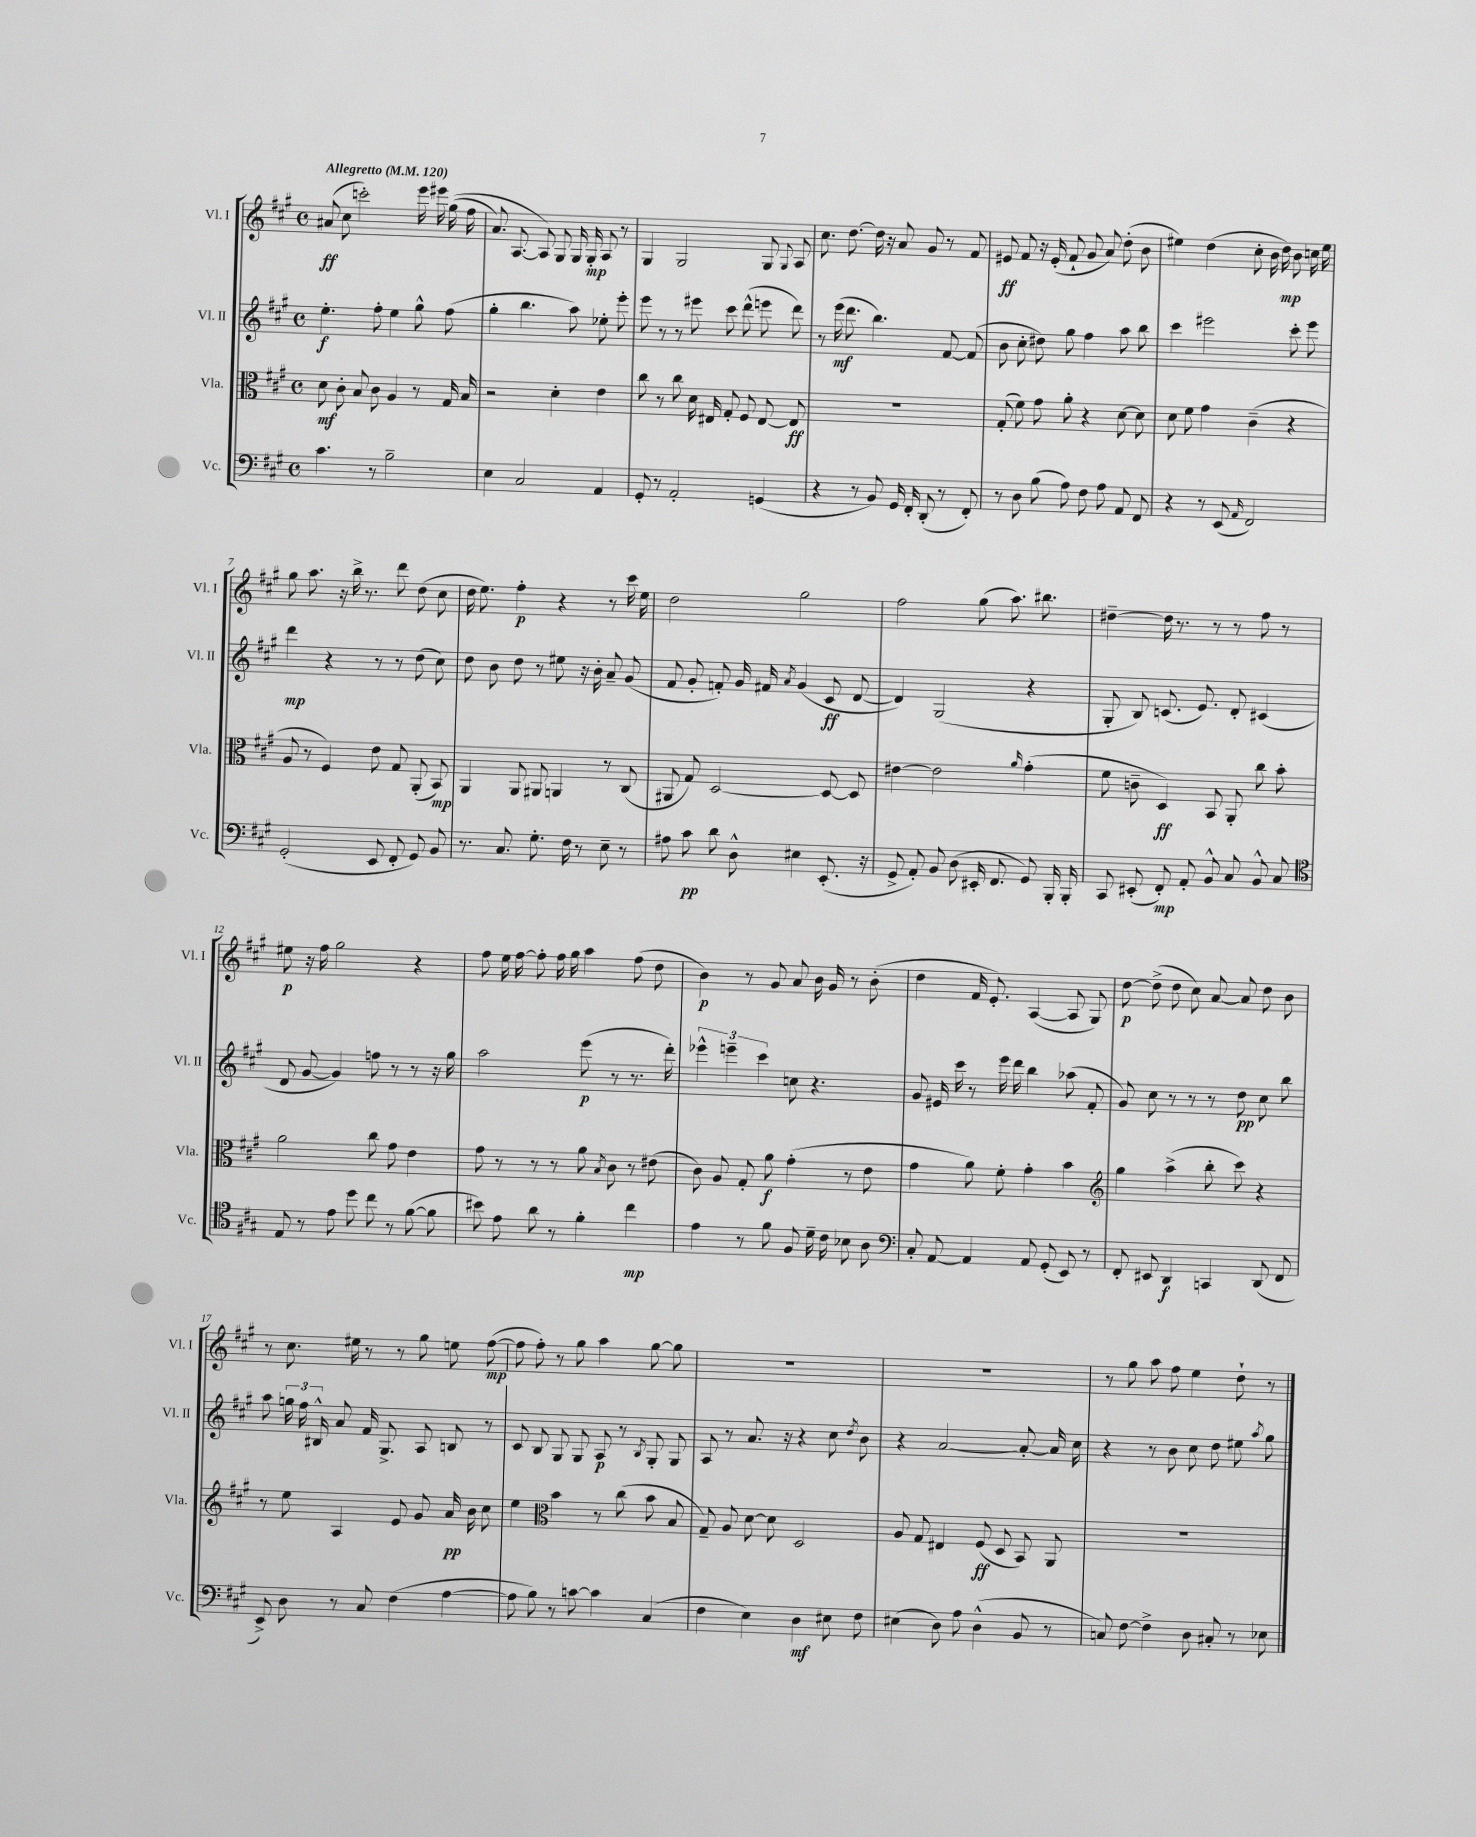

**kern	**kern	**kern	**kern
*staff4	*staff3	*staff2	*staff1
*clefF4	*clefC3	*clefG2	*clefG2
*k[f#c#g#]	*k[f#c#g#]	*k[f#c#g#]	*k[f#c#g#]
*M4/4	*M4/4	*M4/4	*M4/4
*met(c)	*met(c)	*met(c)	*met(c)
*MM120	*MM120	*MM120	*MM120
4.c#	8d	4.ee'	(8a#
.	8c#'	.	8cc#
.	8B	.	2ccc')
8r	8c#	8ff#'	.
2B~	4A	4ee	.
.	8r	8gg#^^	16eee
.	.	.	16eee#
.	16G#	(8ff#	&((16gg#
.	16B	.	16ff#
=	=	=	=
4E	2r	4gg#'	8.a)
.	.	.	[8.A
2C#	.	4.bb	.
.	.	.	8A]&)
.	4d'	.	8G#
.	.	8aa)	16G#
.	.	.	16G#'
4AA	4e	8ee-'	8A
.	.	8eee'	8r
=	=	=	=
8GG#'	8cc#	8eee	4G#
8r	8r	8r	.
2AA'	8cc#	8r	2G#
.	16d	8eee#	.
.	16E#	.	.
.	8G#'	8ccc#	.
.	8F#	(8ddd^^	.
(4GG	[8E#	8eee	8G#
.	.	.	8qqG#
.	8E#]	8ddd)	8A
=	=	=	=
4r	1r	8r	8.cc#
.	.	(16eee	.
.	.	8.ddd	[8.dd
8r	.	.	.
8BB)	.	4.bb)	16dd]
.	.	.	16r
16GG#	.	.	8a
16FF#'	.	.	.
(8DD'	.	.	8g#
8r	.	[8f#	8r
8FF#')	.	(8f#]	8f#
=	=	=	=
8r	(8G#'	8b	8e#
8D	8f#)	8cc#'	8f#
(8B	8g#	8dd#)	16r
.	.	.	(16e#'
8A)	8a'	8gg#	8f#`
8F#	4r	4ff#	8g#
8A	.	.	8a)
8AA	[8d	8aa	(8dd'
8FF#	8d]	8bb	8b
=	=	=	=
4r	8d	4ccc#	4ee#)
.	8f#	.	.
8r	4g#	2eee#	(4dd
(8EE	.	.	.
16qqAA	.	.	.
2FF#)	(4c#~	.	8cc#'
.	.	.	16b
.	.	.	16dd)
.	4r	8ccc#'	8b
.	.	8eee#	16cc
.	.	.	16ee#
=	=	=	=
(2GG#'	8A	4ddd	8gg#
.	8r	.	8.aa
.	4F#)	4r	.
.	.	.	16r
.	.	.	16bb^
.	.	.	8.r
8EE	8e	8r	.
8FF#'	8G#	8r	8ddd
8GG#)	(8AA'	(8dd	(8dd
8BB	8BB)	8cc#)	8cc#
=	=	=	=
8.r	4AA	8dd	16dd
.	.	.	8.ee)
.	.	8b	.
8.C#	.	.	.
.	8AA	8dd	4ff#'
8.G#'	8AA#	8r	.
.	4AA	8ee#	4r
16F#	.	.	.
8r	.	16r	.
.	.	16b'	.
8E~	8r	8a~	8r
8r	(8C#	(8g#	16ccc#
.	.	.	16ee
=	=	=	=
8A#	8AA#	8f#	2dd
8c#	8G#)	8g#'	.
8d	[2D	8f')	.
8D^^	.	16g#	.
.	.	16f#	.
.	.	8qa	.
4E#	.	(4g#	2gg#
(8.EE'	8D_	8c#	.
.	8D]	[8d	.
16r	.	.	.
=	=	=	=
8GG#^	[4e#	4d])	2ff#
8AA')	.	.	.
8BB	2e#]	(2G#	.
(8D	.	.	.
16EE#'	.	.	(8gg#
8.FF#	.	.	.
.	.	.	8.aa)
.	16qqa	.	.
8GG#)	(4g#'	4r	.
.	.	.	8.bb#
16BBB'	.	.	.
16BBB'	.	.	.
=	=	=	=
8CC#	8f#	8G#'	[4dd#~
(8EE#'	8c~	8B)	.
8FF#')	4D)	(8.c	16dd#]
.	.	.	8.r
8AA'	.	.	.
.	.	8.e)	.
8BB^^	8BB	.	8r
8C#	8AA'	8d'	8r
8BB^^	8cc#	(4c#	8ff#
8C#	8b'	.	8r
=	=	=	=
*clefC4	*	*	*
8E	2a	8d	8ee#
8r	.	[8g#	16r
.	.	.	16ff#
8e	.	4g#])	2gg#
8dd	.	.	.
8cc#	8cc#	8ff	.
8r	8g#	8r	.
([8f#	4e	8r	4r
8f#]	.	16r	.
.	.	16gg#	.
=	=	=	=
8b#)	8g#	2aa	8ff#
8e	8r	.	16ee
.	.	.	[16ff#
8a	8r	.	8ff#']
8r	8r	.	16ff#
.	.	.	16gg#
4f#'	8a	(8eee	4aa
.	8qB	.	.
.	8c#	8r	.
4cc#	8r	8.r	(8ff#
.	(8e#	.	8dd
.	.	16ddd')	.
=	=	=	=
4e	8c#)	6eee-^^	4b)
.	8A	.	.
.	.	6eee~	.
8r	8G#'	.	8r
.	.	6ccc#	.
8f#	8a	.	8g#
8F#	(4g#'	8cc	8a
16d~	.	4.r	16b
16c#	.	.	16g#
8B-	8r	.	8r
8A	8e	.	(8b'
=	=	=	=
*clefF4	*	*	*
8C#'	4g#	8g#	4dd
[8AA	.	16e#	.
.	.	16ccc#	.
4AA]	8a)	8r	16f#
.	.	.	8.e')
.	8f#'	16eee	.
.	.	16ddd	.
8AA	4g#'	4bb	([4A
(8GG#'	.	.	.
8EE)	4b	(8aa-	8A]
8r	.	8f#'	8G#)
=	=	=	=
*	*clefG2	*	*
8FF#'	4gg#	8g#)	[8dd
8EE#	.	8cc#	(8dd^]
4DD	(4aa^	8r	8dd
.	.	8r	8cc#)
4CC	8bb'	8r	[8a
.	8ccc#)	8dd	8a]
(8DD	4r	8cc#	8dd
8FF#	.	8bb	8b
=	=	=	=
8EE^)	8r	8aa	8r
8D	8ee	24gg	8.cc#
.	.	24ff#	.
.	.	24B#^^	.
8r	4A	8a	.
.	.	.	16ee#
8C#	.	16f#	8r
.	.	8.G#^	.
(4F#	8e	.	8r
.	8g#	8A	8gg#
[4A	16a	8B	8ee
.	16b	.	.
.	8cc#	8r	([8ff#
=	=	=	=
8A]	4ee	8c#	8ff#]
8B)	.	8B	8ff#')
*	*clefC3	*	*
8r	4b	8G#	8r
[8c	.	8G#	8gg#
4c]	8r	8A	4aa
.	(8cc#	8r	.
.	.	8qB	.
(4C#	8b	8G#'	[8gg#
.	8B	8G#	8gg#]
=	=	=	=
4F#	8G#~)	8A	1r
.	8A	8r	.
4E)	[8d	8.a	.
.	8d]	.	.
.	.	16r	.
4D	2D	4r	.
8E#	.	8cc#	.
.	.	8qdd	.
8F#	.	8b	.
=	=	=	=
(4E#	8A	4r	1r
.	8G#	.	.
8D)	4E#	[2a	.
8A	.	.	.
(4D^^	(8F#	.	.
.	8D	.	.
8BB	8BB)	8a'_	.
8r	8AA	16a]	.
.	.	16cc#	.
=	=	=	=
8C)	1r	4r	8r
[8F#	.	.	8gg#
4F#^]	.	8r	8aa
.	.	8b	8ff#
8D	.	8cc#	4ee
8C#'	.	8dd	.
8r	.	8ee#	8dd`
.	.	8qaa	.
8E-	.	8gg#	8r
==	==	==	==
*-	*-	*-	*-
